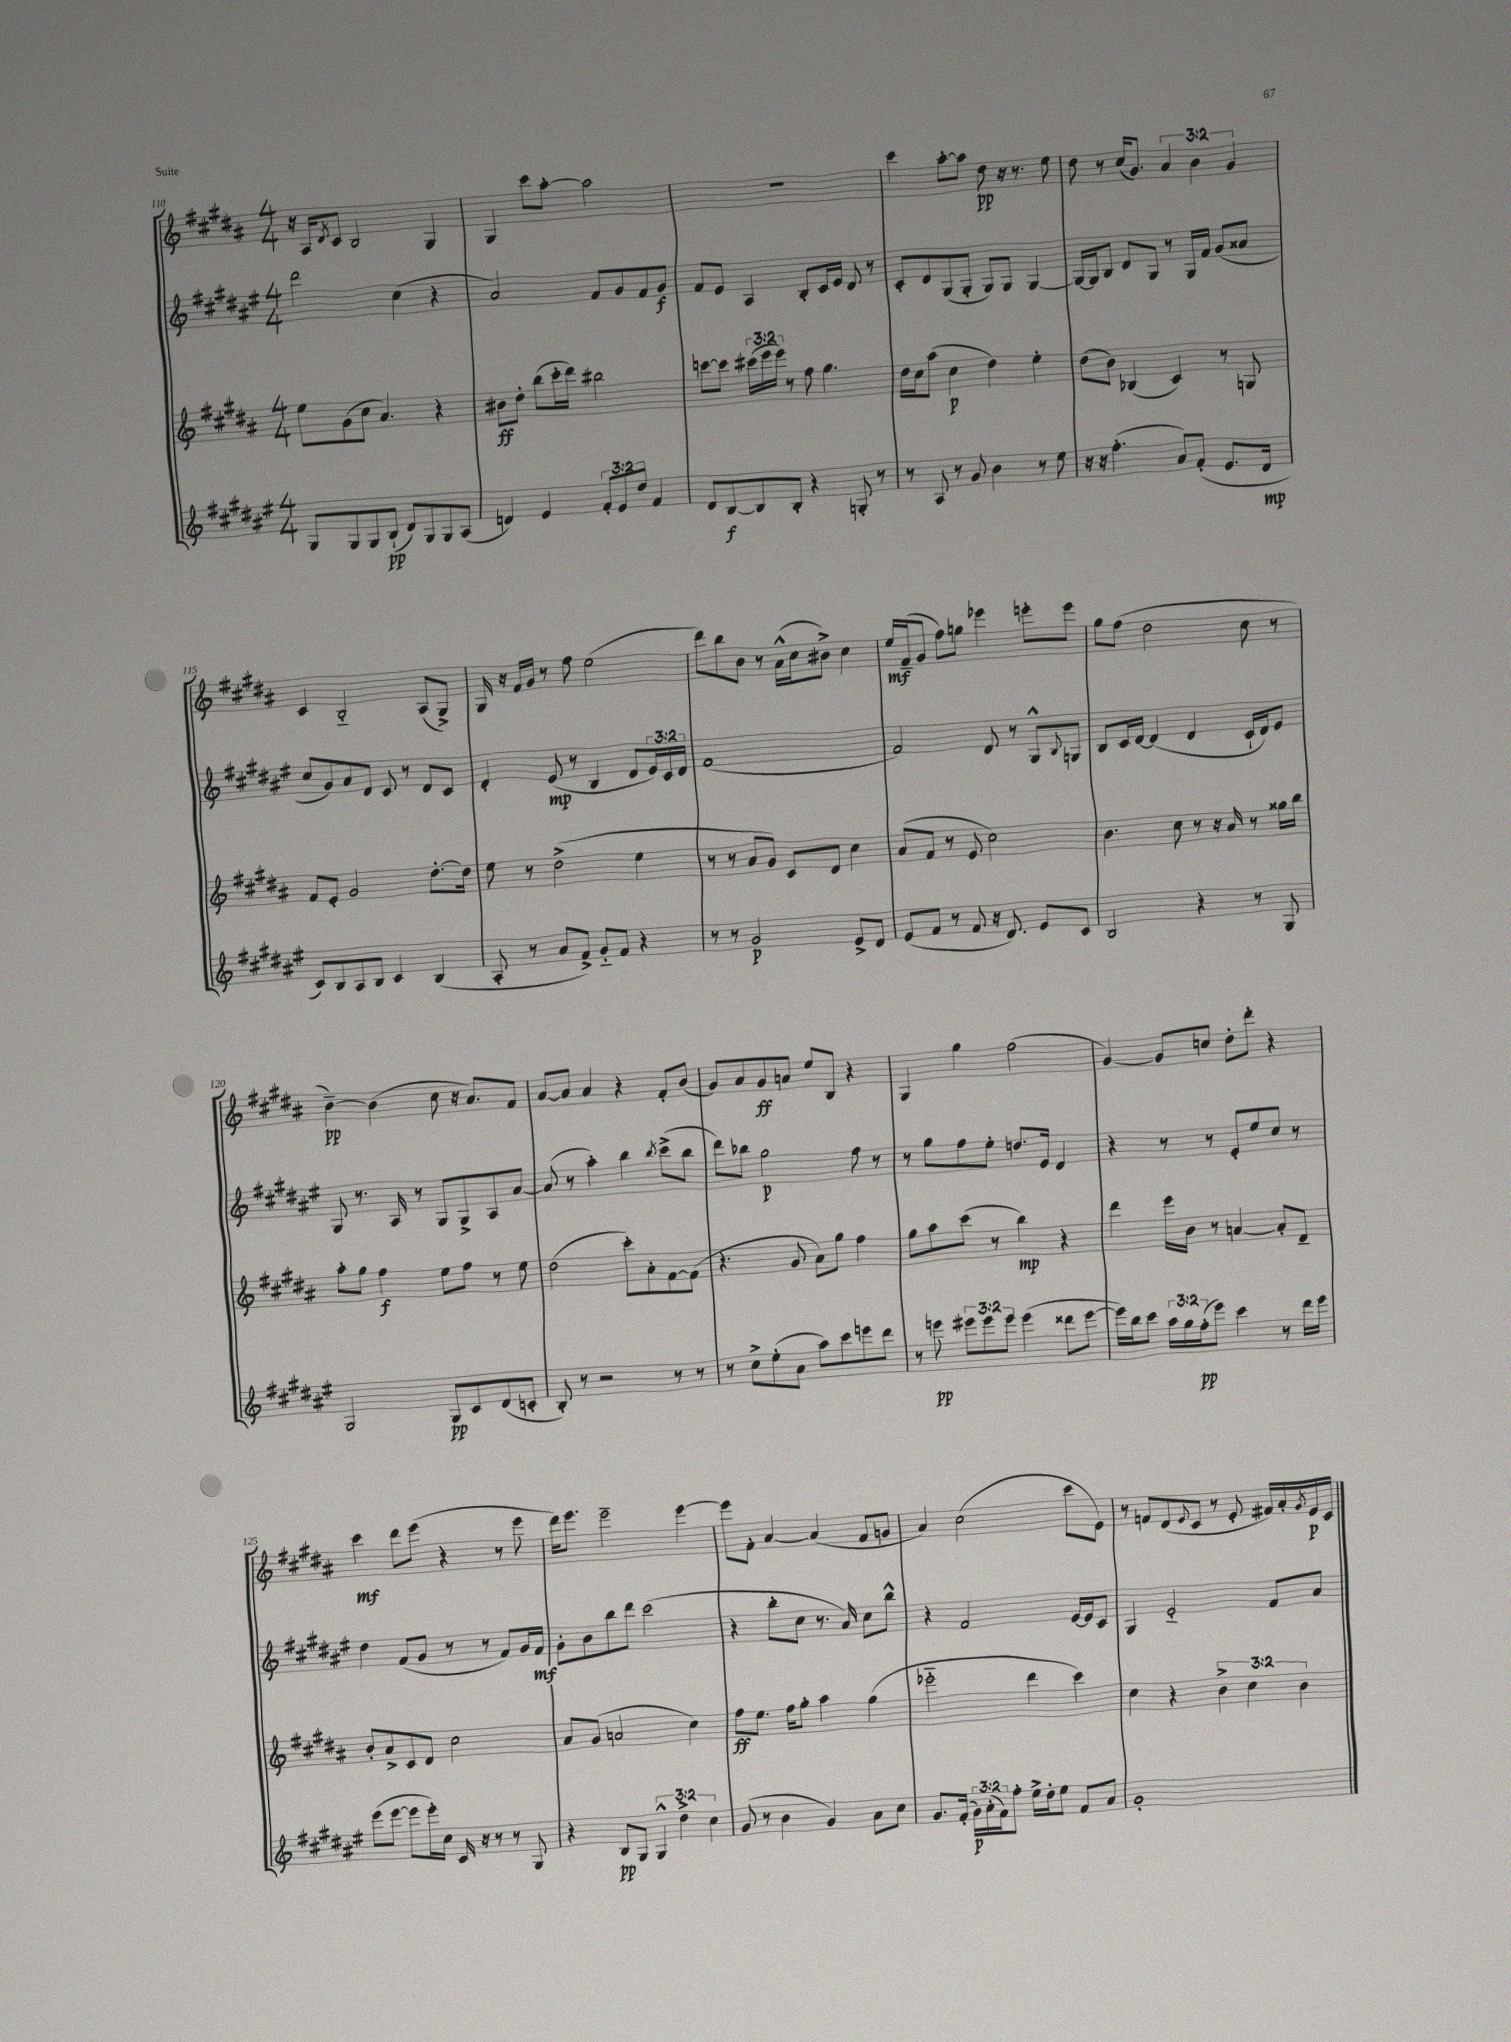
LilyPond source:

<<
\new StaffGroup <<
\new Staff = "s0" {
    \clef treble \key b \major \numericTimeSignature \time 4/4 \override Staff.TupletNumber.text = #tuplet-number::calc-fraction-text
    r16 ais16 \acciaccatura { dis'8 } cis'8 b2 gis4 |
    gis4 cis'''8 ais''8~-. ais''2 |
    r1 |
    cis'''4 ais''8~-. ais''8 dis''8\pp r16 r8. e''8 |
    dis''8 r8 cis''16( gis'8.) \tuplet 3/2 { ais'4 b'4 gis'4 } |
    cis'4 b2-_ ais8( gis8->) |
    gis16 r16 fis'16 gis'16 r8 fis''8 e''2( |
    dis'''8) b''8 b'8 r8 ais'16-^( cis''16 bis'8->) cis''4 |
    e''16\mf fis'16--( gis'8 fis''8) g''8 ees'''4 e'''8-. e'''8 |
    gis''8 fis''8( dis''2 cis''8 r8 |
    b'4~--\pp) b'4( cis''8 r16 ais'8.) fis'8 |
    ais'8~ ais'8 ais'4 r4 fis'8-. b'8( |
    gis'8) ais'8 gis'8\ff a'8 e''8 b8 r4 |
    gis4 gis''4 fis''2( |
    gis'4~) gis'8 c''8 dis''8-. dis'''8-. r4 |
    cis'''4\mf dis'''8 e'''8( r4 r8 e'''8 |
    dis'''16) e'''8. e'''2-- e'''4~ |
    e'''8 fis'8-. ais'4~ ais'4( fis'8 g'8 |
    ais'4) cis''2( cis'''8 e'8) |
    r8 f'8 dis'8( \appoggiatura { e'8 } cis'8 r8 e'8-. fis'16) ais'16-. \acciaccatura { gis'8 } e'16\p cis'16 \bar "|." |
}
\new Staff = "s1" {
    \clef treble \key fis \major \numericTimeSignature \time 4/4 \override Staff.TupletNumber.text = #tuplet-number::calc-fraction-text
    dis'''2 cis''4( r4 |
    ais'2) fis'8 gis'8 fis'8 gis'8\f |
    fis'8 eis'8 ais4 b8-. cis'16 eis'16 dis'8 r8 |
    cis'8-. dis'8 gis8( gis8-. gis8) gis8 gis4~ |
    gis16~ gis16 b8 dis'8 gis8 r8 gis16 fis'16 gis'8( aisis'8 |
    cis''8 gis'8) ais'8 dis'8 cis'8 r8 dis'8 cis'8 |
    dis'4-. eis'8\mp( r8 b4 dis'8 \tuplet 3/2 { eis'16) cis'16 dis'16 } |
    fis'1( |
    fis'2) dis'8 r8 gis8-^ \appoggiatura { b8 } g8 |
    b8 cis'16 dis'16~ dis'4( dis'4 cis'16-! dis'16) eis'8 |
    gis8 r8. ais16 r8 gis8 gis8-> ais8 ais'8~ |
    ais'8( r8 ais''4-.) b''4 \acciaccatura { b''8 } cis'''8->( b''8 |
    dis'''8) bes''8 gis''2\p fis''8 r8 |
    r8 gis''8 fis''8 eis''8-. d''8. eis'16 dis'4 |
    r4 r8 r8 eis'8-. eis''8 cis''8 r8 |
    dis''4 fis'8( gis'8 r8 r8 fis'8) gis'16 fis'16\mf |
    gis'8-. b'8 b''8 dis'''8 cis'''2( |
    r4 b''8-. cis''8 r8. ais'16) cis''8 b''8-^ |
    r4 fis'2 eis'16~ eis'16 cis'8 |
    gis4 eis'2-_ fis'8 ais'8 \bar "|." |
}
\new Staff = "s2" {
    \clef treble \key b \major \numericTimeSignature \time 4/4 \override Staff.TupletNumber.text = #tuplet-number::calc-fraction-text
    e''8 gis'8( cis''8 ais'4.) r4 |
    bis'8\ff dis''8-. b''8( cis'''16-. dis'''16) bis''2 |
    c'''8~ c'''8 \tuplet 3/2 { cis'''16( e'''16 e'''16) } r8 fis''8 gis''4. |
    dis''16 cis''16 ais''8( cis''4\p dis''4) e''4-. |
    dis''8( b'8) bes4( cis'4) r8 g8 |
    fis'8 e'8-. gis'2 dis''8.~-. dis''16 |
    e''8 r8 dis''2->( e''4 |
    r8 r8 ais'8 gis'8) cis'8 dis'8 cis''4 |
    ais'8( fis'8 r8 e'8 cis''2) |
    b'4. cis''8 r8 r16 ais'16 r8 gisis''16 b''16 |
    ais''8-. gis''8 fis''4\f e''8 fis''8 r8 e''8 |
    dis''2( cis'''8-.) ais'8-. fis'8~ fis'8( |
    r4. gis'8 ais'8) gis''8 fis''4 |
    gis''8 ais''8 cis'''8( r8 b''4\mp) r4 |
    dis'''4 e'''16 b'16 r8 a'4~ a'8-. dis'8-- |
    b'8-. ais'8-> cis'8 dis'8 cis''2 |
    ais'8 gis'8( a'2 cis''4) |
    fis''8\ff e''8. fis''16 gis''8-. ais''4 gis''4( |
    ees'''2-_ dis'''4 cis'''4) |
    cis''4 r4 \tuplet 3/2 { b'4-> cis''4 b'4 } \bar "|." |
}
\new Staff = "s3" {
    \clef treble \key fis \major \numericTimeSignature \time 4/4 \override Staff.TupletNumber.text = #tuplet-number::calc-fraction-text
    gis8 gis8 gis8 b8-!\pp( dis'8) gis8 gis8 ais8( |
    d'4) eis'4 \tuplet 3/2 { fis'8-. eis'8 dis''8 } fis'4 |
    dis'8 b8~\f b8 b8-. r4 g8-. r8 |
    r8 ais8 r8 gis'8 b'4 r8 eis''8 |
    r16 r16 fis''4.-.( ais'8) fis'8-.( eis'8. dis'16\mp |
    cis'8) b8 ais8 b8 cis'4 b4( |
    ais8-. r8 ais'8 fis'8->) gis'8-_ fis'8 r4 |
    r8 r8 gis'2\p eis'8-> dis'8 |
    eis'8( fis'8 r8 fis'8 r16 dis'8.) eis'8 cis'8 |
    b2 r4 r8 gis8 |
    gis2 gis8\pp cis'8 dis'8( c'8-. |
    b8-.) r8 r2 r8 r8 |
    r8 cis''8-> eis''8-.( ais'8 ais''8) cis'''8 e'''8 dis'''8 |
    r8 e'''8\pp \tuplet 3/2 { eis'''8 eis'''8 eis'''8 } eis'''4( disis'''8 eis'''8~ |
    eis'''16) b''16 cis'''8 \tuplet 3/2 { ais''16 gis''16 fis''16-.\pp( } eis'''8) cis'''4 r8 dis'''16 eis'''16 |
    eis'''8( eis'''8~ eis'''8 eis'''16-.) cis''16 cis'16 r16 r8 r8 gis8 |
    r4 b8\pp gis8 \tuplet 3/2 { gis4-^ dis''4-> cis''4 } |
    gis'8( r8 b'4 gis'4) ais'8 cis''8 |
    gis'8. fis'16-.( \tuplet 3/2 { gis'16\p) ais'16-.( fis'16) } fis''8-. eis''16-> dis''16-. eis''8 fis'8 ais'8 |
    gis'1-. \bar "|." |
}
>>
>>
\layout { \context { \Score currentBarNumber = #110 } }
